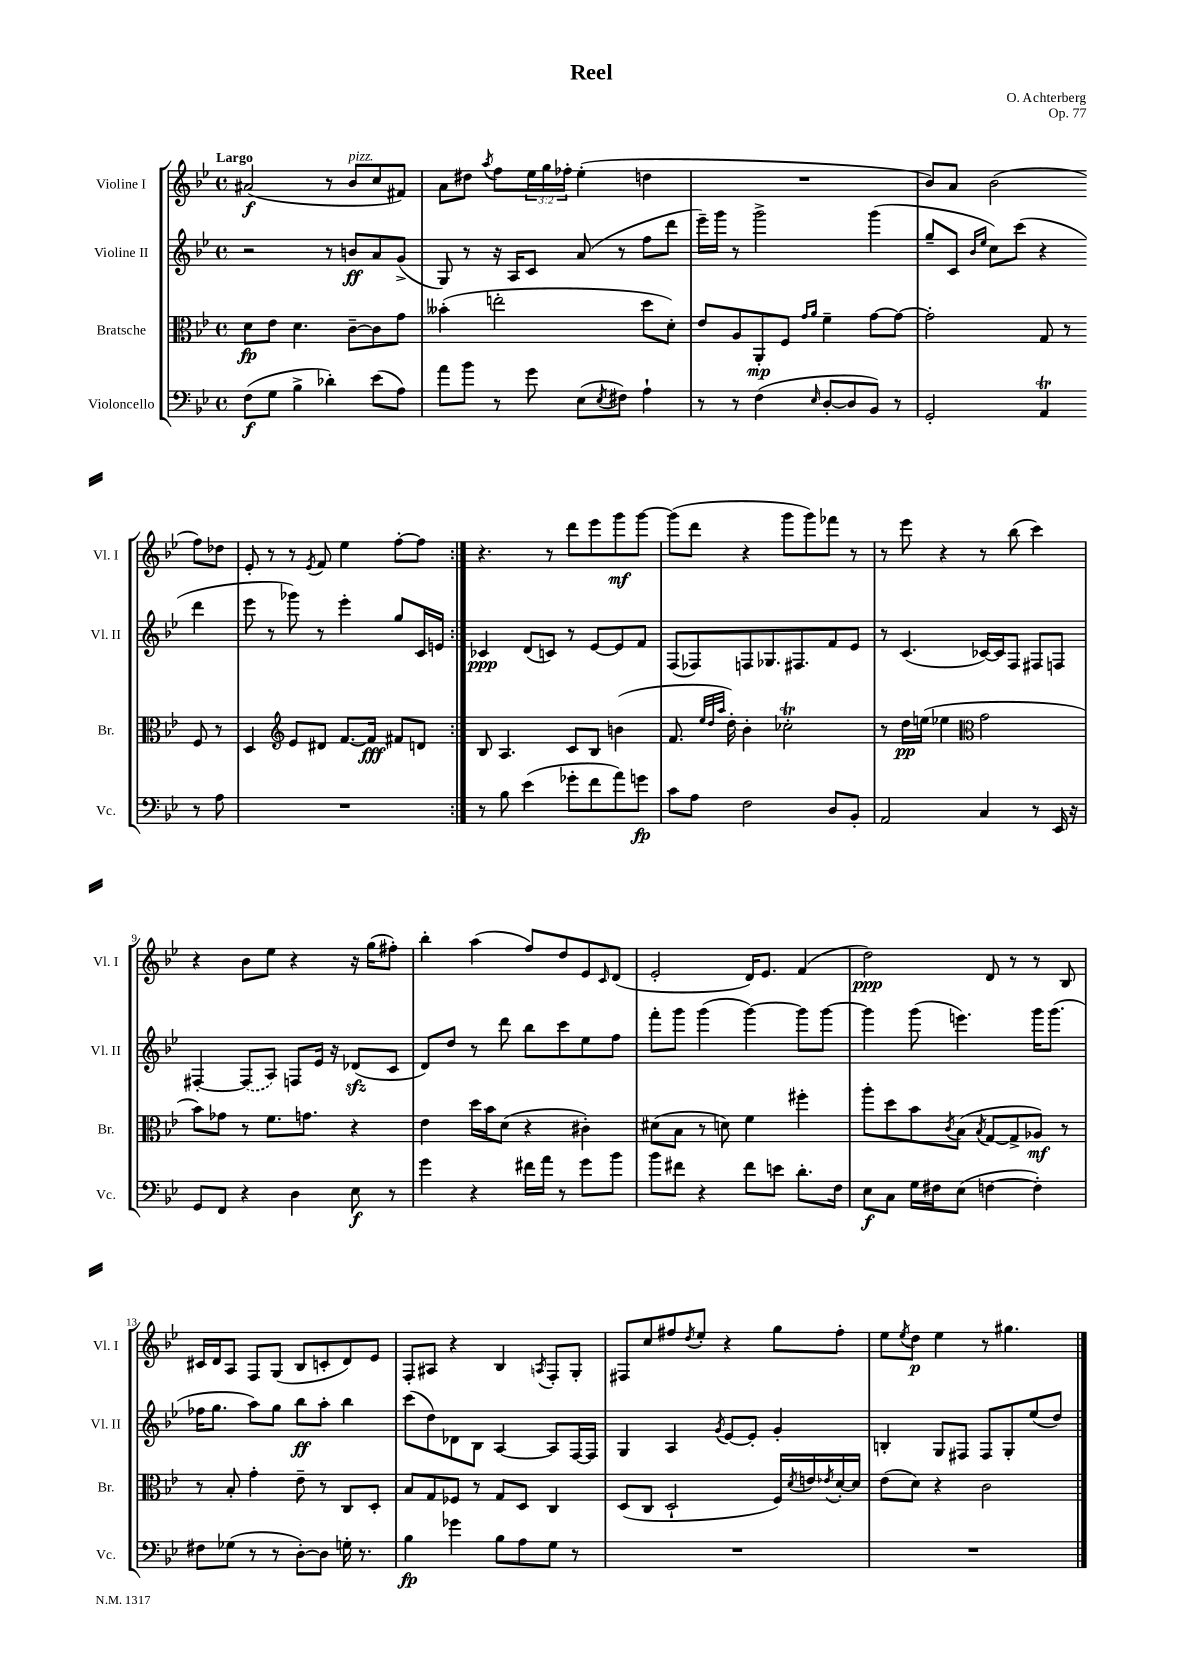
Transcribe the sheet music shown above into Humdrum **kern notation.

**kern	**kern	**kern	**kern
*staff4	*staff3	*staff2	*staff1
*clefF4	*clefC3	*clefG2	*clefG2
*k[b-e-]	*k[b-e-]	*k[b-e-]	*k[b-e-]
*M4/4	*M4/4	*M4/4	*M4/4
*met(c)	*met(c)	*met(c)	*met(c)
(8F	8d	2r	(2a#
8G	8e-	.	.
4B-^	4.d	.	.
4d-')	.	8r	8r
.	[8c~	8b	8b-
(8e-	8c]	8a	8cc
8A)	8g	(8g^	8f#)
=	=	=	=
8a	(4b--'	8G)	8a
8b-	.	8r	8dd#
.	.	.	8qaa
8r	2ee'	16r	8ff
.	.	16A	.
8g	.	8c	24ee-
.	.	.	24gg
.	.	.	24ff-'
(8E-	.	(8a	(4ee-'
8qE-	.	.	.
8F#)	.	8r	.
4A`	8dd	8ff	4dd
.	8d')	8ddd	.
=	=	=	=
8r	8e-	16eee-~)	1r
.	.	16ggg	.
8r	8A	8r	.
(4F	8AA'	2ggg^	.
.	8F	.	.
.	16qqg	.	.
16qqE-	16qqa	.	.
[8D'	4f~	.	.
8D]	.	.	.
8BB-)	[8g	(4ggg	.
8r	8g_	.	.
=	=	=	=
2GG'	2g']	8gg~	8b-)
.	.	8c	8a
.	.	16qqb-	.
.	.	16qqee-	.
.	.	8cc)	(2b-
.	.	(8ccc	.
4AA	8G	4r	.
.	8r	.	.
8r	8F	4ddd	8ff)
8A	8r	.	8dd-
=	=	=	=
1r	4D	8eee-	8e-'
.	.	8r	8r
*	*clefG2	*	*
.	8e-	8ggg-)	8r
.	.	.	8qe-
.	8d#	8r	8f
.	[8.f	4eee-'	4ee-
.	16f]	.	.
.	8f#	8gg	[8ff'
.	8d	16c	8ff]
.	.	16e	.
=:|!	=:|!	=:|!	=:|!
8r	8B-	4c-	4.r
8B-	4.A	.	.
(4e-	.	(8d	.
.	.	8c)	8r
8g-'	8c	8r	8ddd
8f	8B-	[8e-	8eee-
8a)	(4b	8e-]	8ggg
8g	.	8f	[8ggg
=	=	=	=
8c	8.f	(8F	(8ggg]
8A	.	8F-)	8ddd
.	32qqee-	.	.
.	32qqdd	.	.
.	32qqaa	.	.
.	16dd')	.	.
2F	4b-'	8F	4r
.	.	8.G-	.
.	2cc-'	.	8ggg
.	.	8.F#	.
.	.	.	8ggg)
8D	.	8f	8fff-
8BB-'	.	8e-	8r
=	=	=	=
2AA	8r	8r	8r
.	16dd	(4.c	8eee-
.	(16ee	.	.
.	4ee-	.	4r
*	*clefC3	*	*
4C	2g	[16c-)	8r
.	.	16c-]	.
.	.	8F	(8bb-
8r	.	8F#	4ccc)
16EE-	.	8F	.
16r	.	.	.
=	=	=	=
8GG	8b-)	[4F#'	4r
8FF	8g-	.	.
4r	8r	(8F#]	8b-
.	8.f	8A)	8ee-
4D	.	8F	4r
.	8.g	.	.
.	.	16e-	.
.	.	16r	.
8E-	4r	(8d-	16r
.	.	.	(16gg
8r	.	8c	8ff#')
=	=	=	=
4g	4e-	8d)	4bb-'
.	.	8dd	.
4r	16dd	8r	(4aa
.	16b-	.	.
.	(8d	8ddd	.
16f#	4r	8bb-	8ff)
16a	.	.	.
8r	.	8ccc	8dd
8g	4c#')	8ee-	8e-
.	.	.	16qqc
8b-	.	8ff	(8d
=	=	=	=
8b-	(8d#	8fff'	2e-'
8f#	8B-	8ggg	.
4r	8r	(4ggg	.
.	8d)	.	.
8f#	4f	[4ggg)	16d)
.	.	.	8.e-
8e	.	.	.
8.d'	4ff#'	8ggg]	(4f
.	.	[8ggg	.
16F	.	.	.
=	=	=	=
8E-	8aa'	4ggg]	2dd)
8C	8dd	.	.
16G	8b-	(8ggg	.
16F#	.	.	.
.	8qc	.	.
(8E-	(8B-	4.eee)	.
.	8qB-	.	.
[4F	[8G	.	8d
.	8G^]	.	8r
4F'])	8A-)	16ggg	8r
.	.	(8.ggg	.
.	8r	.	8B-
=	=	=	=
8F#	8r	16ff-	16c#
.	.	8.gg	16d
(8G-	8B-'	.	8A
8r	4g'	8aa)	8F
8r	.	8gg	(8G
[8D')	8e-~	8bb-	8B-
8D]	8r	8aa'	8c'
16G'	8C	4bb-	8d)
8.r	.	.	.
.	8D'	.	8e-
=	=	=	=
4B-	8B-	(8ccc	8F'
.	8G	8dd)	8A#
4g-	8F-	8d-	4r
.	8r	8B-	.
8B-	8G	[4A	4B-
8A	8D	.	.
.	.	.	8qA
8G	4C	8A]	8F'
8r	.	[16F	8G'
.	.	16F]	.
=	=	=	=
1r	(8D	4G	8F#
.	8C	.	8cc
.	2D`	4A	8ff#
.	.	.	8qdd
.	.	.	8ee-'
.	.	8qg	.
.	.	[8e-	4r
.	.	8e-']	.
.	16F)	4g'	8gg
.	8qd	.	.
.	16e	.	.
.	8qe-	.	.
.	[16d'	.	8ff#'
.	16d]	.	.
=	=	=	=
1r	(8e-	4B'	8ee-
.	.	.	8qee-
.	8d)	.	8dd
.	4r	8G	4ee-
.	.	8F#	.
.	2c	8F#	8r
.	.	8G'	4.gg#
.	.	(8ee-	.
.	.	8dd)	.
==	==	==	==
*-	*-	*-	*-
